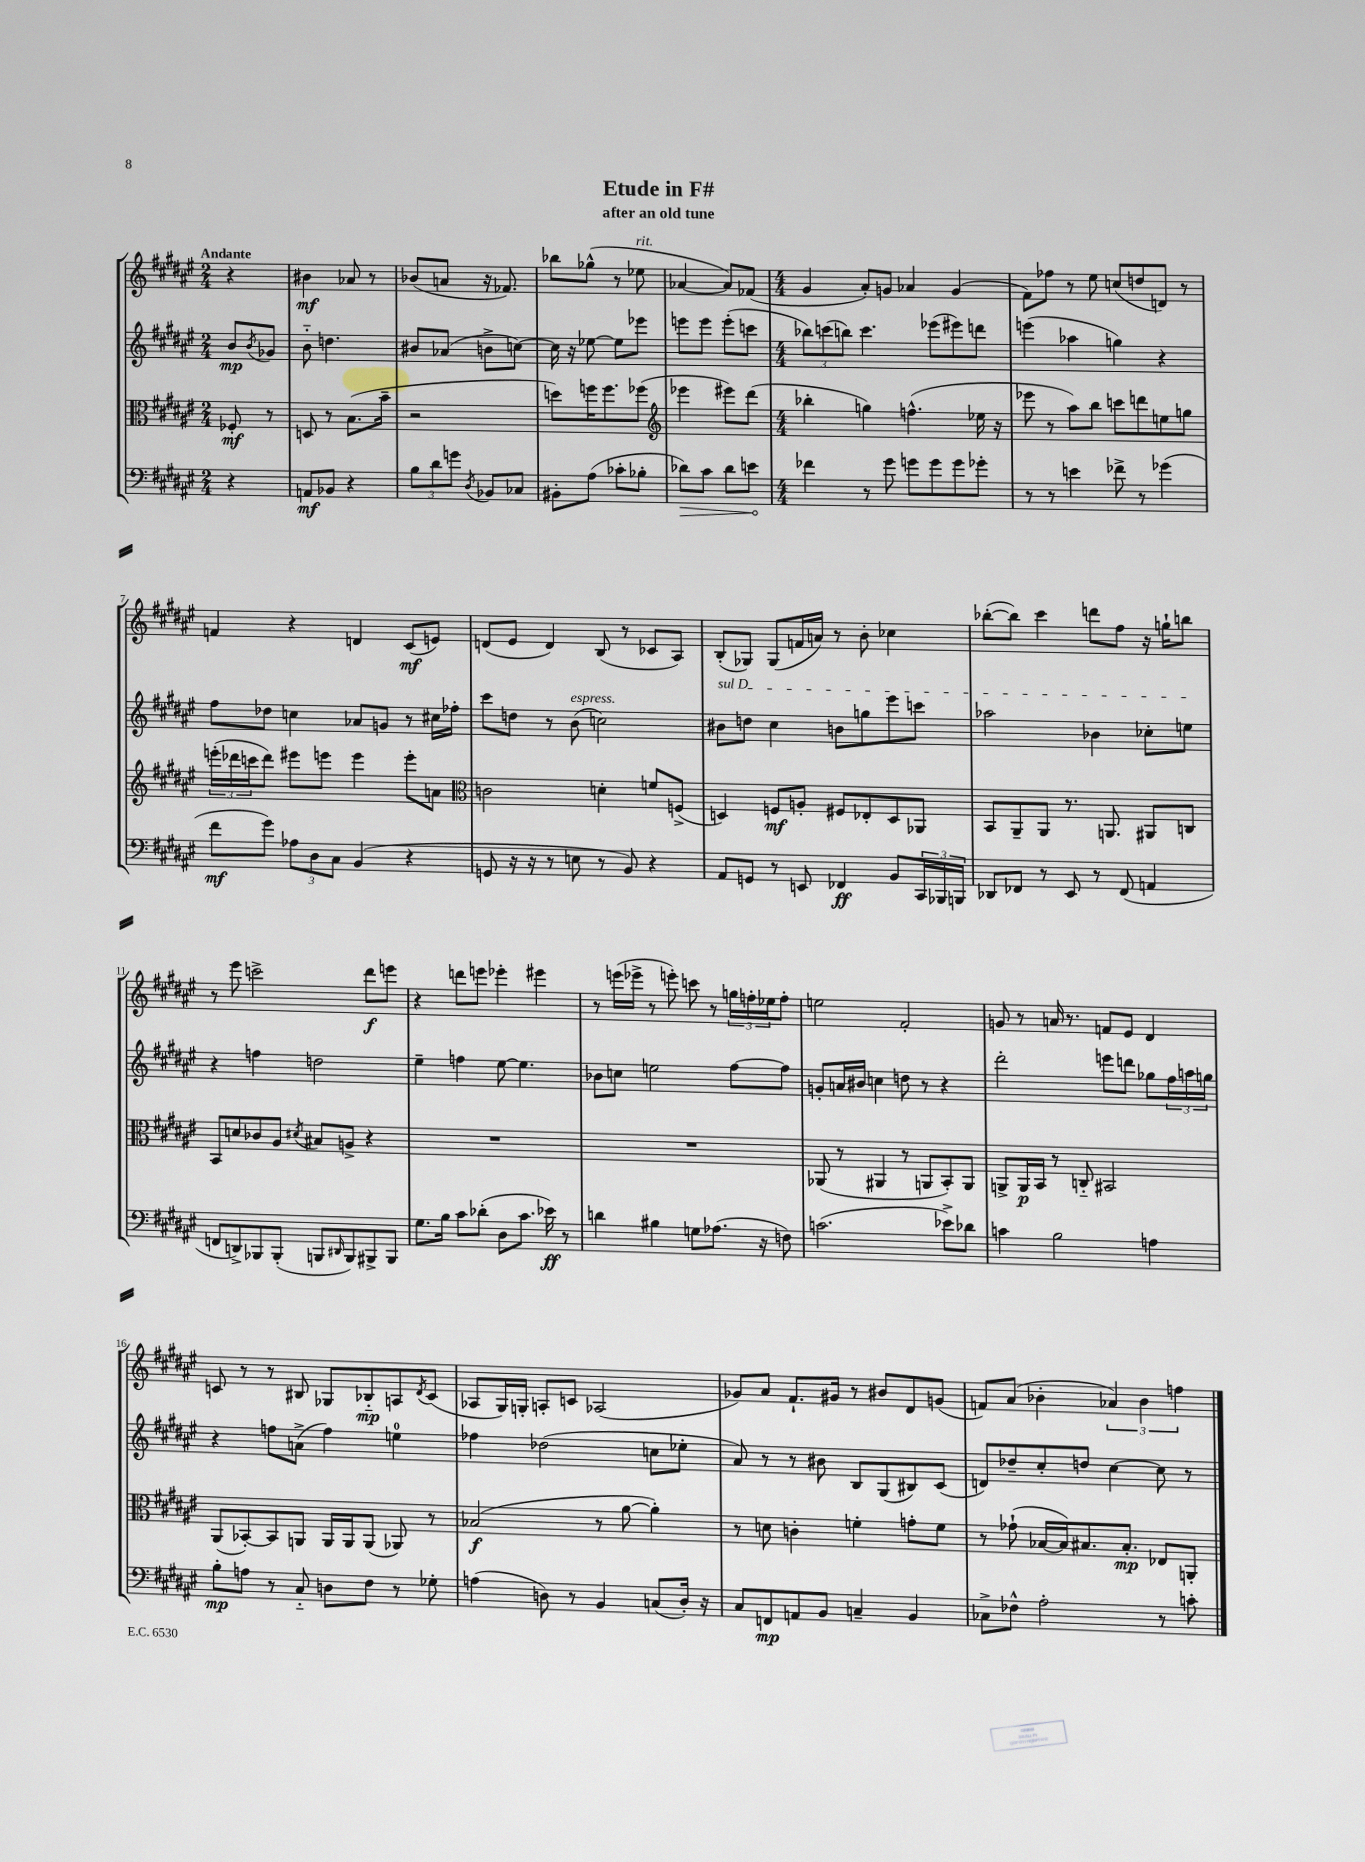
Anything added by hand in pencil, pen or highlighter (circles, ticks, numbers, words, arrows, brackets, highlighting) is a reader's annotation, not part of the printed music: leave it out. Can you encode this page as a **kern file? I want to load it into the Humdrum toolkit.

**kern	**kern	**kern	**kern
*staff4	*staff3	*staff2	*staff1
*clefF4	*clefC3	*clefG2	*clefG2
*k[f#c#g#d#a#e#]	*k[f#c#g#d#a#e#]	*k[f#c#g#d#a#e#]	*k[f#c#g#d#a#e#]
*M2/4	*M2/4	*M2/4	*M2/4
4r	8F-'/	8b/L	4r
.	.	8qb/	.
.	8r	8g-/J	.
=	=	=	=
8AA/L	8D/	8b'~\	4b#\
8BB-/J	8r	4.dd\	.
4r	(8.B\L	.	8a-/
.	.	.	8r
.	16b~\Jk	.	.
=	=	=	=
12B\L	2r	8b#/L	(8b-/L
12d#\	.	.	.
.	.	(8a-/J	8a/J
12g\J	.	.	.
8qD#/	.	.	.
8BB-/L	.	8b^\L	16r
.	.	.	8.f-/)
8C-/J	.	[8cc\J)	.
=	=	=	=
8BB#'\L	8dd\L)	16cc\]	8bb-\L
.	.	16r	.
(8A#\J	16ff\K	[8ee-\	(8gg-^^\J
.	8.ff\	.	.
8c-'\L	.	8ee-\]L	8r
8B-'\J	(8ff-\J	8eee-\J	8ee-\
=	=	=	=
*	*clefG2	*	*
8d-\L)	4eee-\	8eee\L	[4a-/
8c#\J	.	8eee\J	.
8d-\L	8eee#\L)	(8eee'\L	8a-/]L)
8e\J	(8ddd#\J	8ccc\J	(8f-/J
=	=	=	=
*M4/4	*M4/4	*M4/4	*M4/4
4f-\	4bb-'\	12bb-\L)	4g#/
.	.	(12ccc\	.
.	.	12bb\J)	.
8r	4gg\)	4.ccc\	8a#'/L)
8g#\	.	.	8g/J
8g\L	(4.ff^^\	.	4a-/
8g\	.	(8eee-\L	.
8g\	.	8eee#\)	(4g/
8g-'\J	16ee-\	8ddd\J	.
.	16r	.	.
=	=	=	=
8r	8eee-\	(4eee\	8f#\L)
8r	8r	.	8ff-\J
4e\	8aa#\L)	4aa-\	8r
.	8bb\J	.	8ee#\
8f-^\	8ccc\L	4gg\)	(8cc/L
8r	8ddd\	.	8dd/
(4g-\	8ee\	4r	8d/J)
.	8gg\J	.	8r
=	=	=	=
8f#\L	(24eee'\LL	8ff#\L	4f/
.	24ddd-\	.	.
.	24ccc\J	.	.
8g#\J)	8ddd-\J)	8dd-\J	.
12A-\L	8eee#\L	4cc\	4r
12D#\	.	.	.
.	8eee\J	.	.
12C#\J	.	.	.
(4BB/	4eee\	8a-/L	4d/
.	.	8g/J	.
4r	8eee'\L	8r	(8c#/L
.	8a\J	16cc#\LL	8e/J)
.	.	16ff-'\JJ	.
=	=	=	=
*	*clefC3	*	*
8GG/	2c\	8ccc#\L	(8d/L
16r	.	8dd\J	8e#/J
16r	.	.	.
8r	.	8r	4d/)
8E\	.	(8b\	.
8r	4d'\	2cc\)	(8B/
8BB/)	.	.	8r
4r	8f/L	.	8c-/L
.	(8F^/J	.	8A#/J)
=	=	=	=
8AA#/L	4D/)	8b#\L	(8B'/L
8GG/J	.	8dd\J	8G-/J)
8r	8F/L	4cc#\	(8G-/L
8EE/	8A'/J	.	16f/L
.	.	.	16a/JJ)
4FF-/	8F#/L	8b\L	8r
.	8E-'/	8gg\	8b'\
8BB/L	8D/	8eee#\	4cc-\
24CC#/L	8AA-/J	8ccc\J	.
24BBB-/	.	.	.
24BBB/JJ	.	.	.
=	=	=	=
8DD-/L	8BB/L	2aa-\	([8bb-'\L
8FF-/J	8AA#~/	.	8bb-\]J)
8r	8AA#/J	.	4ccc#\
8EE#/	8.r	.	.
8r	.	4b-\	8ddd\L
.	8.AA/	.	.
(8FF-/	.	.	8ff#\J
4AA/	8AA#/L	8cc-'\L	16r
.	.	.	16gg`\LK
.	8C/J	8ee\J	8bb\J
=	=	=	=
8FF/L	8BB/L	4r	8r
8DD^/)	8d/	.	8eee#\
8BBB-/	8c-/	4ff\	2ccc^\
(8BBB-'/J	8A#/J	.	.
.	8qd#/	.	.
8BBB/L	8B#/L	2dd\	.
16qqDD#/	.	.	.
8BBB/)	8A^/J	.	.
8BBB#^/	4r	.	8ddd#\L
8BBB#/J	.	.	8eee\J
=	=	=	=
8.G#\L	1r	4ee#~\	4r
16B\Jk	.	.	.
8c#\L	.	4ff\	8ddd\L
(8d-'\J	.	.	8eee\J
8D#\L	.	[8ee#\	4eee-'\
8.c#\J	.	4.ee#\]	.
.	.	.	4eee#\
16e-\)	.	.	.
8r	.	.	.
=	=	=	=
4d\	1r	8b-\L	8r
.	.	8cc\J	(16eee\LL
.	.	.	16eee-^\JJ
4B#\	.	2ee\	8r
.	.	.	8eee'\)
8G\L	.	.	8ccc\
(8.A-\J	.	.	8r
.	.	[8ff#\L	24gg\LL
.	.	.	24ff'\
16r	.	.	.
.	.	.	24ee-\J
8F\)	.	8ff#\]J	8ff'\J
=	=	=	=
(2.c\	(8AA-/	8g'/L	2ee\
.	8r	16a/L	.
.	.	16b#/JJ	.
.	4AA#/	4cc\	.
.	8r	8dd\	2f#'/
.	8AA/L	8r	.
8e-^\L)	8BB'/)	4r	.
8d-\J	8AA/J	.	.
=	=	=	=
4c\	8AA^/L	2ddd#'\	8g/
.	16AA/L	.	8r
.	16BB/JJ	.	.
2B\	8r	.	16a/
.	.	.	8.r
.	8C'~/	.	.
.	2BB#/	8eee\L	8f/L
.	.	8ddd\J	8e#/J
4A\	.	8gg-\L	4d#/
.	.	24ff#\L	.
.	.	24aa\	.
.	.	24gg\JJ	.
=	=	=	=
8B'\L	(8AA#/L	4r	8c/
8A\J	[8BB-'/)	.	8r
8r	8BB-/]	8ff\L	8r
8C#'~/	8AA/J	(8a^\J	8B#/
8D\L	16AA/LL	4ff\)	8G-/L
.	16AA/J	.	.
8F#\J	(8AA/J	.	8B-'~/
8r	8AA-/)	4ee\	8A/
.	.	.	8qd#/
8G-'\	8r	.	(8c/J
=	=	=	=
(4A\	(2B-/	4ff-\	8A-/L
.	.	.	16G#/L)
.	.	.	16G'/JJ
8D\)	.	(2dd-\	8A'/L
8r	.	.	8c/J
4BB/	8r	.	(2A-/
.	[8a#\	.	.
(8C/L	4a#'\])	8cc\L	.
16D'/Jk)	.	8ee-'\J	.
16r	.	.	.
=	=	=	=
8C#/L	8r	8a#/)	8g-/L)
8FF/	8d\	8r	8a#/J
8AA/	4c'\	8r	8.f#`/L
8BB/J	.	8b#\	.
.	.	.	16g#/Jk
4C~/	4f'\	8B/L	8r
.	.	(8G#/	8b#/L
4BB/	8g'\L	8B#/)	8d#/
.	8f\J	(8c#/J	(8g/J
=	=	=	=
8C-^\L	8r	8d/L)	8f/L)
8F-^^\J	(8g-`\	8dd-~/	(8a#/J
2A#'\	[16B-/LL	8cc#'/	4b-'\
.	16B-/]J)	.	.
.	8.B#/	8dd/J	.
.	.	[4cc#\	6a-/)
.	8.B#'/J	.	.
.	.	.	6b-\
8r	8E-/L	8cc#\]	.
.	.	.	6ff\
8c'\	8AA'/J	8r	.
==	==	==	==
*-	*-	*-	*-
